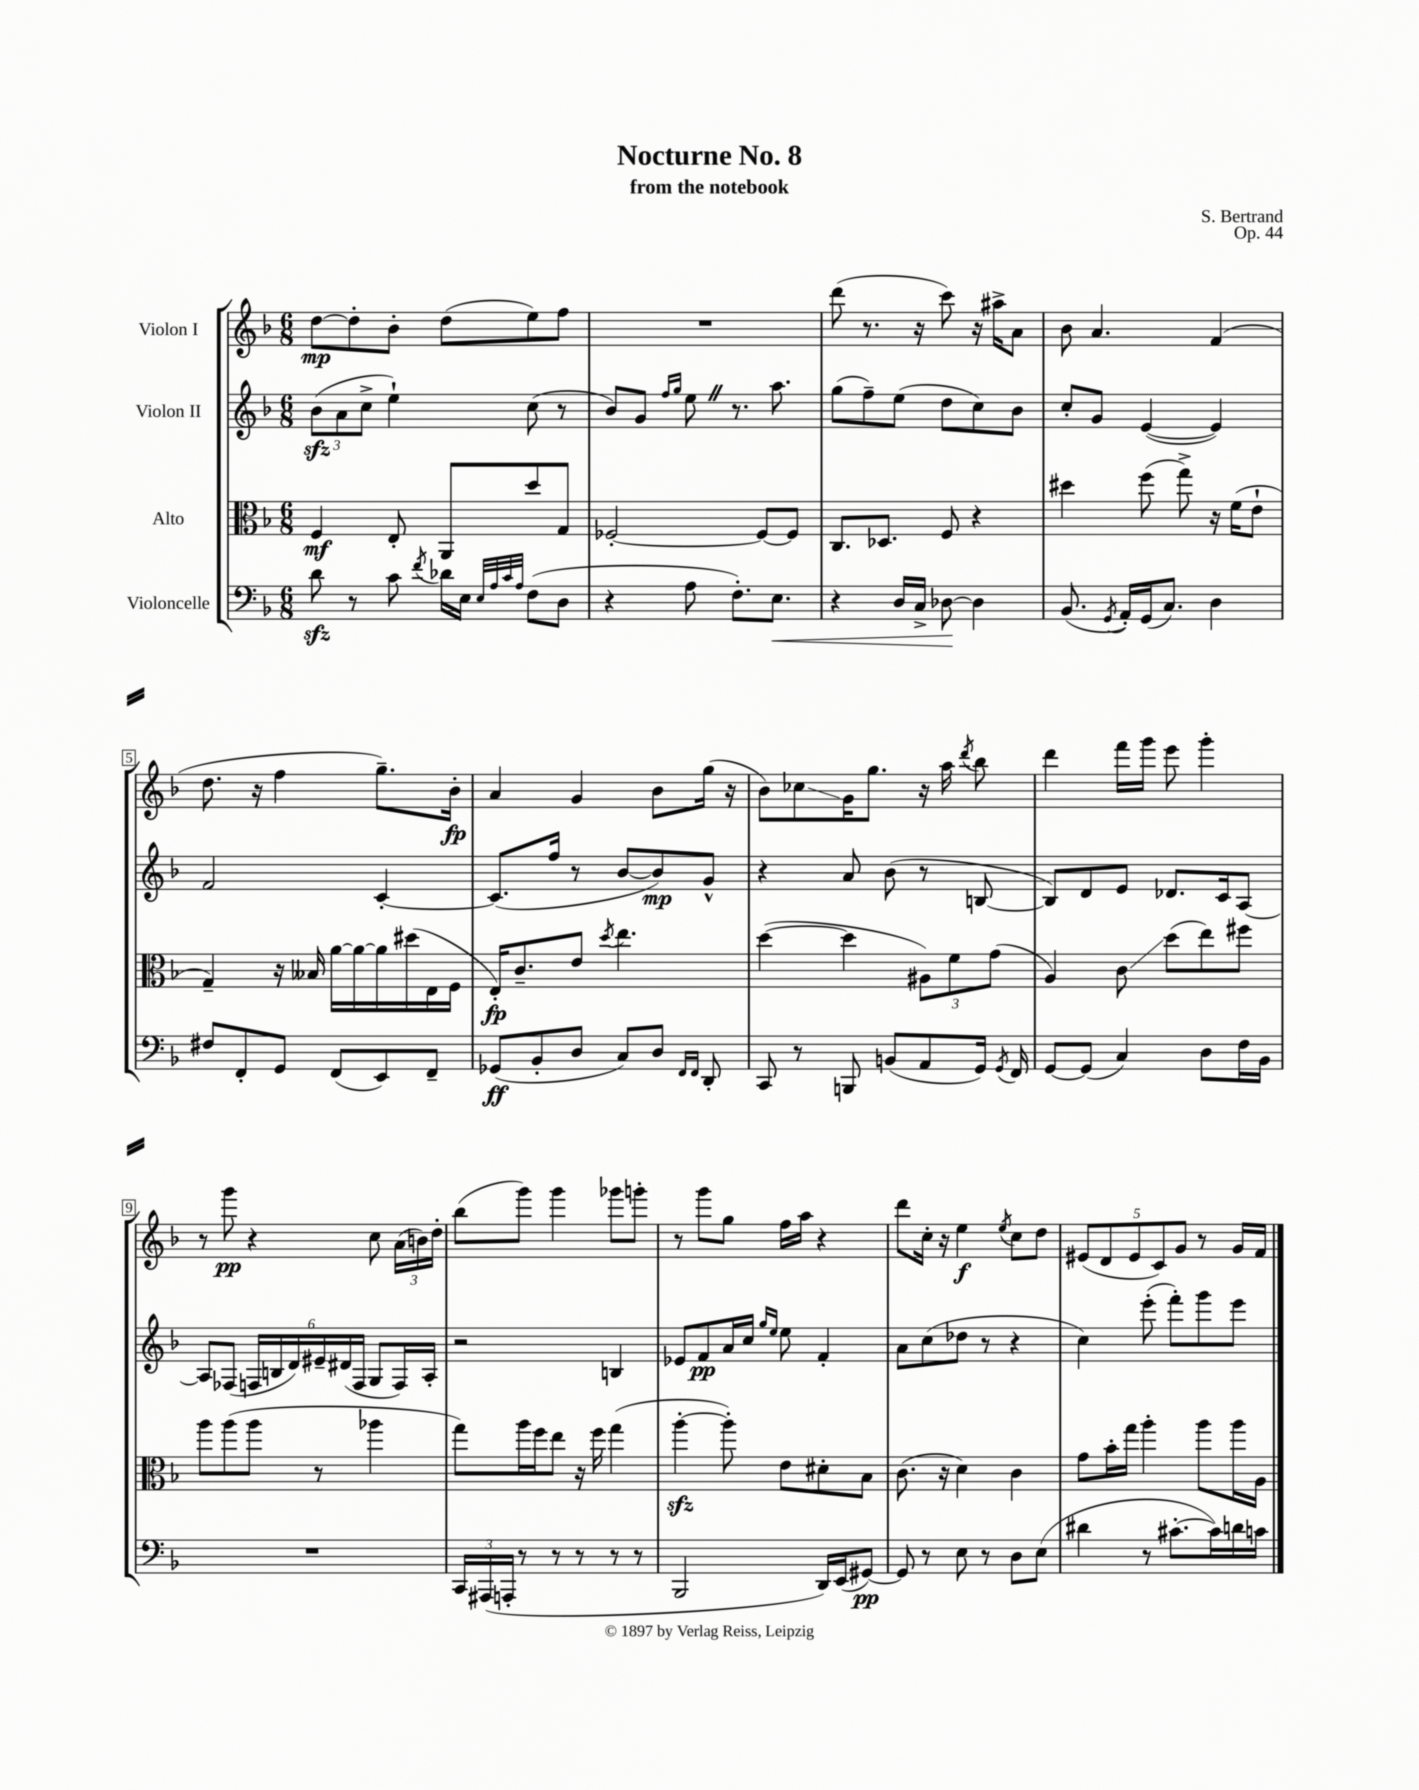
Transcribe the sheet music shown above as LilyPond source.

\header { title = "Nocturne No. 8" composer = "S. Bertrand" subtitle = "from the notebook" opus = "Op. 44" }
<<
\new StaffGroup <<
\new Staff = "s0" \with { instrumentName = "Violon I" } {
    \clef treble \key f \major \numericTimeSignature \time 6/8
    \autoBeamOff d''8[~\mp d''8-. bes'8]-. d''8[( e''8) f''8] |
    R2. |
    d'''8( r8. r16 c'''8) r16 ais''16[-> a'8] |
    bes'8 a'4. f'4( |
    d''8. r16 f''4 g''8.[--) bes'16]-.\fp |
    a'4 g'4 bes'8[ g''16]( r16 |
    bes'8[) ces''8\glissando g'16 g''8.] r16 a''16 \acciaccatura { d'''8 } bes''8 |
    d'''4 f'''16[ g'''16] e'''8 g'''4-. |
    r8 g'''8\pp r4 c''8 \tuplet 3/2 { a'16[( b'16) d''16]-. } |
    bes''8[( g'''8]) g'''4 ges'''8[ g'''8]-. |
    r8 g'''8[ g''8] f''16[ a''16] r4 |
    d'''8[ c''16]-. r16 e''4\f \acciaccatura { e''8 } c''8[ d''8] |
    \tuplet 5/4 { eis'8[( d'8 eis'8 c'8) g'8] } r8 g'16[ f'16] \bar "|." |
}
\new Staff = "s1" \with { instrumentName = "Violon II" } {
    \clef treble \key f \major \numericTimeSignature \time 6/8
    \autoBeamOff \tuplet 3/2 { bes'8[\sfz( a'8 c''8]-> } e''4-!) c''8( r8 |
    bes'8[) g'8] \grace { f''16[ g''16] } e''8 \once \override BreathingSign.text = \markup { \musicglyph "scripts.caesura.straight" } \breathe r8. a''8. |
    g''8[( f''8--) e''8]( d''8[ c''8) bes'8] |
    c''8[-. g'8] e'4~( e'4) |
    f'2 c'4~-. |
    c'8.[( f''16] r8 bes'8[~ bes'8\mp) g'8]-^ |
    r4 a'8 bes'8( r8 b8~ |
    b8[) d'8 e'8] des'8.[ c'16 a8]~ |
    a8[ fes8]( \tuplet 6/4 { f16[ b16 d'16) eis'16-- dis'16( f16] } g8[ f16) a16]-. |
    r2 b4 |
    ees'8[ f'8\pp a'16 c''16] \grace { g''16[ e''16] } e''8 f'4-. |
    a'8[ c''8( des''8] r8 r4 |
    c''4) e'''8-.( f'''8[-.) g'''8 e'''8] \bar "|." |
}
\new Staff = "s2" \with { instrumentName = "Alto" } {
    \clef alto \key f \major \numericTimeSignature \time 6/8
    \autoBeamOff f4\mf e8-. a,8[ d''8 g8] |
    fes2~-. fes8[~ fes8] |
    c8.[ des8.] f8 r4 |
    dis''4 f''8( g''8->) r16 f'16[( e'8]-! |
    g4--) r16 beses16 a'16[~ a'16~ a'16 dis''16( e16 f16] |
    e16[-.\fp) c'8.-- e'8] \acciaccatura { d''8 } e''4. |
    d''4~( d''4 \tuplet 3/2 { ais8[) f'8 g'8]( } |
    a4) c'8\glissando d''8[( e''8) fis''8] |
    a''8[ a''8( a''8] r8 aes''4 |
    g''8[) a''16 f''16 e''8] r16 f''16 g''4( |
    a''4~-.\sfz a''8-.) e'8[ dis'8-. bes8] |
    c'8.( r16 d'4) c'4 |
    g'8[ bes'16-. g''16] a''4-. a''8[ a''16 a16] \bar "|." |
}
\new Staff = "s3" \with { instrumentName = "Violoncelle" } {
    \clef bass \key f \major \numericTimeSignature \time 6/8
    \autoBeamOff d'8\sfz r8 c'8 \acciaccatura { f'8 } des'16[ e16] \grace { e32[ a32 c'32 a32] } f8[( d8] |
    r4 a8 f8.[-.) e8.]\< |
    r4 d16[ c16]-> des8~\! des4 |
    bes,8.( \acciaccatura { g,8 } a,16[-.) g,16( c8.]) d4 |
    fis8[ f,8-. g,8] f,8[( e,8) f,8]-- |
    ges,8[\ff( bes,8-. d8] c8[) d8] \grace { f,16[ f,16] } d,8-. |
    c,8 r8 b,,8 b,8[( a,8 g,16]) \acciaccatura { g,8 } f,16 |
    g,8[~ g,8]( c4) d8[ f16 bes,16] |
    R2. |
    \tuplet 3/2 { c,16[ ais,,16( a,,16]-. } r8 r8 r8 r8 r8 |
    bes,,2 d,16[) e,16( gis,8]~\pp) |
    gis,8 r8 e8 r8 d8[ e8]( |
    dis'4 r8 cis'8.[~-. cis'16) d'16 c'16] \bar "|." |
}
>>
>>
\layout { \context { \Score \override BarNumber.stencil = #(make-stencil-boxer 0.1 0.3 ly:text-interface::print) } }
